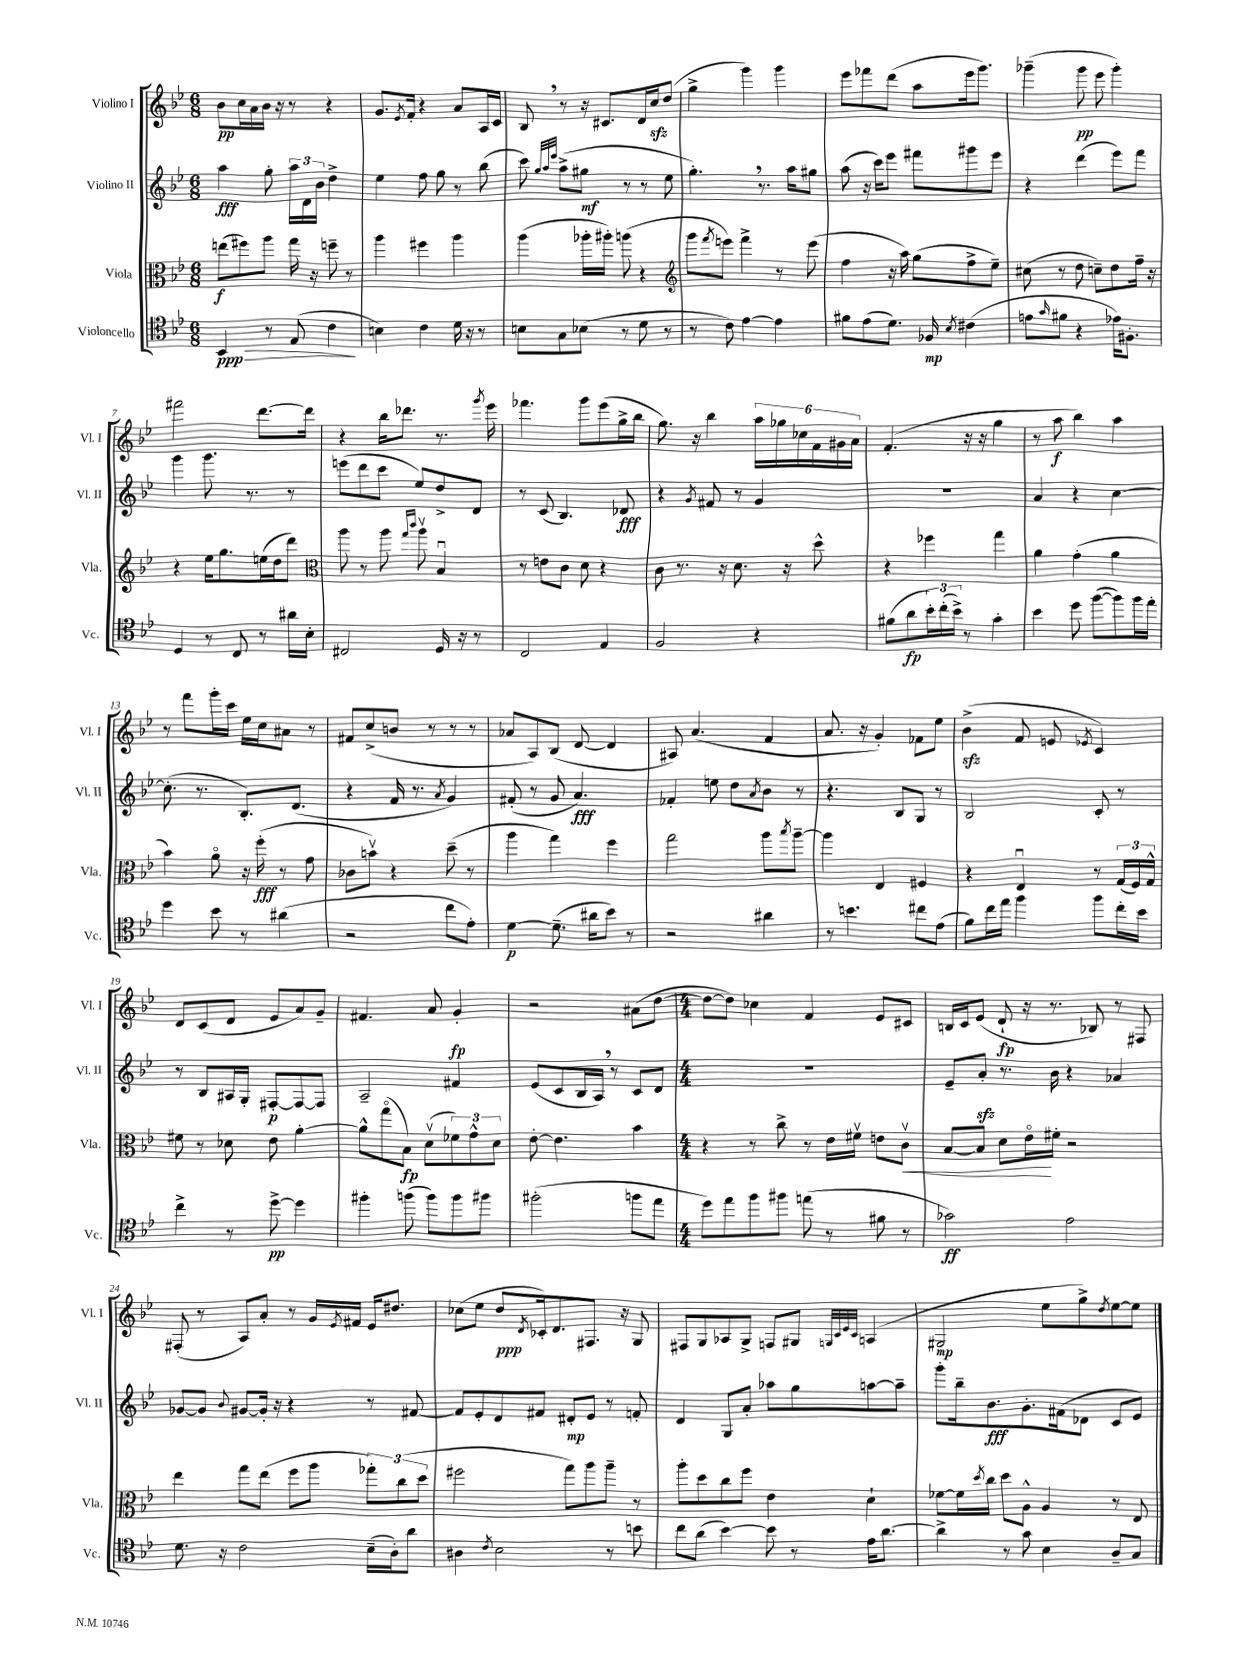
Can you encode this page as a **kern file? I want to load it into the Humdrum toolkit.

**kern	**kern	**kern	**kern
*staff4	*staff3	*staff2	*staff1
*clefC4	*clefC3	*clefG2	*clefG2
*k[b-e-]	*k[b-e-]	*k[b-e-]	*k[b-e-]
*M6/8	*M6/8	*M6/8	*M6/8
4BB-/	(8ee\L	4aa\	8b-\L
.	8ff#\)	.	16cc\L
.	.	.	16a\
8r	8aa\J	8gg'\	16b-\JJ
.	.	.	16r
(8E-/	16gg\	24aa\LL	8r
.	.	24d\	.
.	16r	.	.
.	.	24b-\JJ	.
4c\	8ff~\	4dd^\	4r
.	8r	.	.
=	=	=	=
4B\)	4aa\	4ee-\	8.g/L
.	.	.	8qe-/
.	.	.	16f'/Jk
4c\	4ff#\	8ff\	4r
.	.	8gg\	.
16d\	4aa\	8r	8a/L
16r	.	.	.
8r	.	(8bb-\	16A/L
.	.	.	16c/JJ
=	=	=	=
8B\L	(4aa\	8ccc\)	8B-/
.	.	32qqgg/LLL	.
.	.	32qqaa/	.
.	.	32qqeee-/JJJ	.
8G\	.	(8aa^\L	8r
(8B-\J	16aa-'\LL	8gg#\J	16r
.	16aa#'\JJ)	.	8.c#/L
8r	(8aa\	8r	.
8d\	4r	8r	16d/L
.	.	.	16cc/J
8r	.	8ee-\	(8dd/J
=	=	=	=
*	*clefG2	*	*
8r	8ggg\L	4.gg'\)	4gg^\
.	8qfff/	.	.
8c\)	8eee\J)	.	.
[4e-\	4fff^\	.	4ggg\)
.	.	8.r	.
4e-\]	8r	.	4ggg\
.	.	16aa\LK	.
.	(8eee\	8gg#\J	.
=	=	=	=
8f#\L	4ff\	(8aa\	8eee-\L
(8e-\	.	16r	8fff-\
.	.	16ccc\LK)	.
8.d\J)	16r	8eee-\J	(8ddd\J
.	16aa\)	.	.
.	(8gg\L	8fff#\L	8aa\L
16F-/	.	.	.
8qB-/	.	.	.
(4c#\	8ff^\	8ggg#\	16eee-\k
.	.	.	8.ggg\J)
.	8ee-~\J)	8eee-\J	.
=	=	=	=
8e\L	(8cc#\	4r	(4ggg-~\
16qqg/	.	.	.
8f#\J	8r	.	.
4r	8dd\	(4ddd\	8ggg-\
.	8cc~\L)	.	8eee-\
16e-\LK)	8dd\	8eee-\L)	4ggg-'\)
8.F#'\J	.	.	.
.	16ff~\Jk	8fff\J	.
.	16r	.	.
=	=	=	=
4D/	4r	4ggg\	2fff#\
8r	16ee-\LK	8.ggg\	.
.	8.gg\	.	.
8C/	.	.	.
.	.	8.r	.
8r	(16ee\L	.	[8.ddd\L
.	16dd\J	.	.
16a#\LL	8ddd\J)	8r	.
16B-'\JJ	.	.	16ddd\]Jk
=	=	=	=
*	*clefC3	*	*
2C#/	8aa\	(8eee\L	4r
.	8r	8ddd\	.
.	8aa\	8ccc\J	16bb-\LK
.	.	.	8.ddd-\J
.	16qqgg/LL	.	.
.	16qqccc/JJ	.	.
.	8aav\	8ee-/L)	.
16D/	4B-u/	8dd^/	8.r
16r	.	.	.
8r	.	8d/J	.
.	.	.	8qggg/
.	.	.	16eee-\
=	=	=	=
2C/	8r	8r	4.fff-\
.	8e\L	(8c/	.
.	8c\J	4.B-/)	.
.	8d\	.	8ggg\L
4E-/	4r	.	(8eee-\
.	.	8d-/	16gg^\L
.	.	.	16bb-\JJ
=	=	=	=
2F/	8c\	4r	8.gg\)
.	8.r	.	.
.	.	.	16r
.	.	8qg/	.
.	.	8f#/	4bb-\
.	16r	.	.
.	8.d\	8r	.
4r	.	4g/	24aa\LL
.	.	.	24gg-\
.	16r	.	.
.	.	.	24cc-\
.	8dd^^\	.	24f\
.	.	.	24g#\
.	.	.	24a\JJ
=	=	=	=
(8f#\L	4r	2.r	(4.f'/
8a\	.	.	.
24b-'\L)	4ff-\	.	.
(24cc'\	.	.	.
24b-^\JJ)	.	.	.
8r	.	.	16r
.	.	.	16r
4g'\	4gg\	.	4gg\
=	=	=	=
4b-\	4a\	4a/	8r
.	.	.	8aa\
8dd\	(4g'\	4r	4bb-\)
([8ff\L	.	.	.
8ff\])	4a\	[4cc\	4aa\
16ff\L	.	.	.
16ee-'\JJ	.	.	.
=	=	=	=
4dd\	4b-\)	(8.cc'\]	8r
.	.	.	8fff\L
.	.	8.r	.
8b-\	8ao\	.	16ggg'\L
.	.	.	16ccc\JJ
8r	16r	8.B-'/L)	16ee-\LL
.	(16ff'\	.	16cc\J
(4a#\	8r	.	8a#\J
.	.	(8.d/J	.
.	8g\	.	8r
=	=	=	=
2r	8c-\L	4r	8f#/L
.	8bv\J)	.	(8cc^/
.	4r	16f/	8b/J
.	.	8.r	.
.	.	.	8r
.	.	8qa/	.
8cc\L	(8dd~\	4g/)	8r
8e-'\J)	8r	.	8r
=	=	=	=
[4d\	4aa\	(8f#'/	8a-/L
.	.	8r	8A/)
(8.d~\]	4gg\)	8g/	(8B-/J
.	.	4.a/)	[8d/
16a#\LK	.	.	.
8b-\J)	4ff\	.	4d/]
8r	.	.	.
=	=	=	=
2r	2gg\	4f-'/	8A#/)
.	.	.	(4.a/
.	.	8ee\	.
.	.	8dd\L	.
.	.	8qa/	.
4a#\	8aa\L	8b-\J	4f/
.	8qbb-/	.	.
.	[8aa~\J	8r	.
=	=	=	=
8r	4aa\]	4.r	8.a/
4.b\	.	.	.
.	.	.	16r
.	4E-/	.	4g'/)
.	.	8B-/L	.
8cc#\L	4F#/	8G/J	8f-\L
(8e-\J	.	8r	8ee-\J
=	=	=	=
8f\L)	4r	2B-/	(4b-^\
16cc\L	.	.	.
16ee-\JJ	.	.	.
4ff\	4E-u/	.	8f/
.	.	.	8e/
.	.	.	8qe-/
8ff\L	8r	8c'/	4c/)
16cc'\L	(24G/LL	8r	.
.	24F/)	.	.
16b-\JJ	.	.	.
.	24G^^/JJ	.	.
=	=	=	=
4cc^\	8f#\	8r	8d/L
.	8r	8B-/L	(8c/
8r	8d-\	16A#/L	8d/J
.	.	16G'/JJ	.
[8dd^\	8e-\	[8F#'/L	8e-/L
4dd\]	[4a'\	8F#/_	8a/)
.	.	8F#/]J	8g~/J
=	=	=	=
4ff#'\	8a^^\]L	2A~/	4.f#/
.	(8ggo\	.	.
(8ff\	8B-\J)	.	.
8ff\L)	(8dv\L	.	8a/
8ff\	12f-\)	4f#/	4g'/
.	12g^^\	.	.
8ff#\J	.	.	.
.	12d\J	.	.
=	=	=	=
(2ff#'\	[8e-'\	(8e-/L	2r
.	4.e-\]	8c/	.
.	.	16B-/L	.
.	.	16A/JJ)	.
.	.	8r	.
8ff\L	4b-\	8c/L	(8a#\L
8ee-\J	.	8d/J	[8dd\J
=	=	=	=
*M4/4	*M4/4	*M4/4	*M4/4
8dd\L)	4r	1r	8dd\_L
8ee-\	.	.	8dd\]J)
8ff\	8r	.	4cc-\
8ff#\J	8cc^\	.	.
(8ee\	8r	.	4f/
8r	16e-\LL	.	.
.	16f#v\JJ	.	.
8f#\	8e\L	.	8e-/L
8r	8cv\J	.	8c#/J
=	=	=	=
2g-\)	[8B-/L	8e-~/L	16B/LL
.	.	.	16c/J
.	8B-/]J	8a'/J	(8e-/J
.	8d\L	8.r	8d`/
.	16e-o\L	.	16r
.	16f#'\JJ	16b-\	8.r
2e-\	2r	4r	.
.	.	.	8B-/)
.	.	4a-/	8r
.	.	.	8F#/
=	=	=	=
8.d\	4ee-\	[8g-/L	(8F#'/
.	.	8g-/]J	8r
16r	.	.	.
.	.	8qqb-/	.
2c\	8gg\L	[8g#/L	8A/L)
.	(8ee-\J	16g#'/]Jk	8a'/J
.	.	16r	.
.	8ff\L	4r	8r
.	8aa\J	.	16g/LL
.	.	.	8qe-/
.	.	.	16f#/JJ
(16B-~\LL	12gg-'\L)	8r	16e-/LK
16A'\J)	.	.	8.dd#/J
.	(12cc\	.	.
8a\J	.	[8f#/	.
.	12dd\J	.	.
=	=	=	=
4A#\	2ff#\	8f#/]L	(8cc-\L
.	.	8e-'/	8ee-\J
8qc/	.	.	.
2B-\	.	8d/	8dd/L
.	.	.	8qd/
.	.	8f#/J	16c-'/k)
.	.	.	8.d/
.	8gg\L)	8d#'/L	.
.	8aa\	8e-/J	8.F#/J
8r	8aa~\J	8r	.
.	.	.	16r
8b\	8r	8f'/	8G/
=	=	=	=
8cc\L	8aa'\L	4d/	8F#/L
(8a\J	8dd\	.	8G/
[4b-\)	8cc\	8G/L	8A-/
.	8ff\J	8a'/J	8G^/J
8b-\]	4e-\	8aa-\L	8F/L
8r	.	8gg\	8G#/J
.	.	.	32qqG/LLL
.	.	.	32qqc/
.	.	.	32qqe-/
.	.	.	32qqc/JJJ
16e-\LK	4d`\	[8aa\	(4A/
[8.a\J	.	.	.
.	.	8aa~\]J	.
=	=	=	=
4a^\]	[8f-\L	8ggg'\L	2G#/
.	16f-\]L	16bb-~\k	.
.	8qdd/	.	.
.	16cc\JJ	8.b-\	.
8r	8dd\L	.	.
8g\	8A^^\J	8.g'\	.
4B-\	4A/	.	8ee-\L
.	.	(16f#\k	.
.	.	8d-\J	8gg^\)
.	.	.	8qdd/
8A~/L	8r	8c/L	[8ee-\
8G/J	8E-/	8e-/J)	8ee-\]J
==	==	==	==
*-	*-	*-	*-
